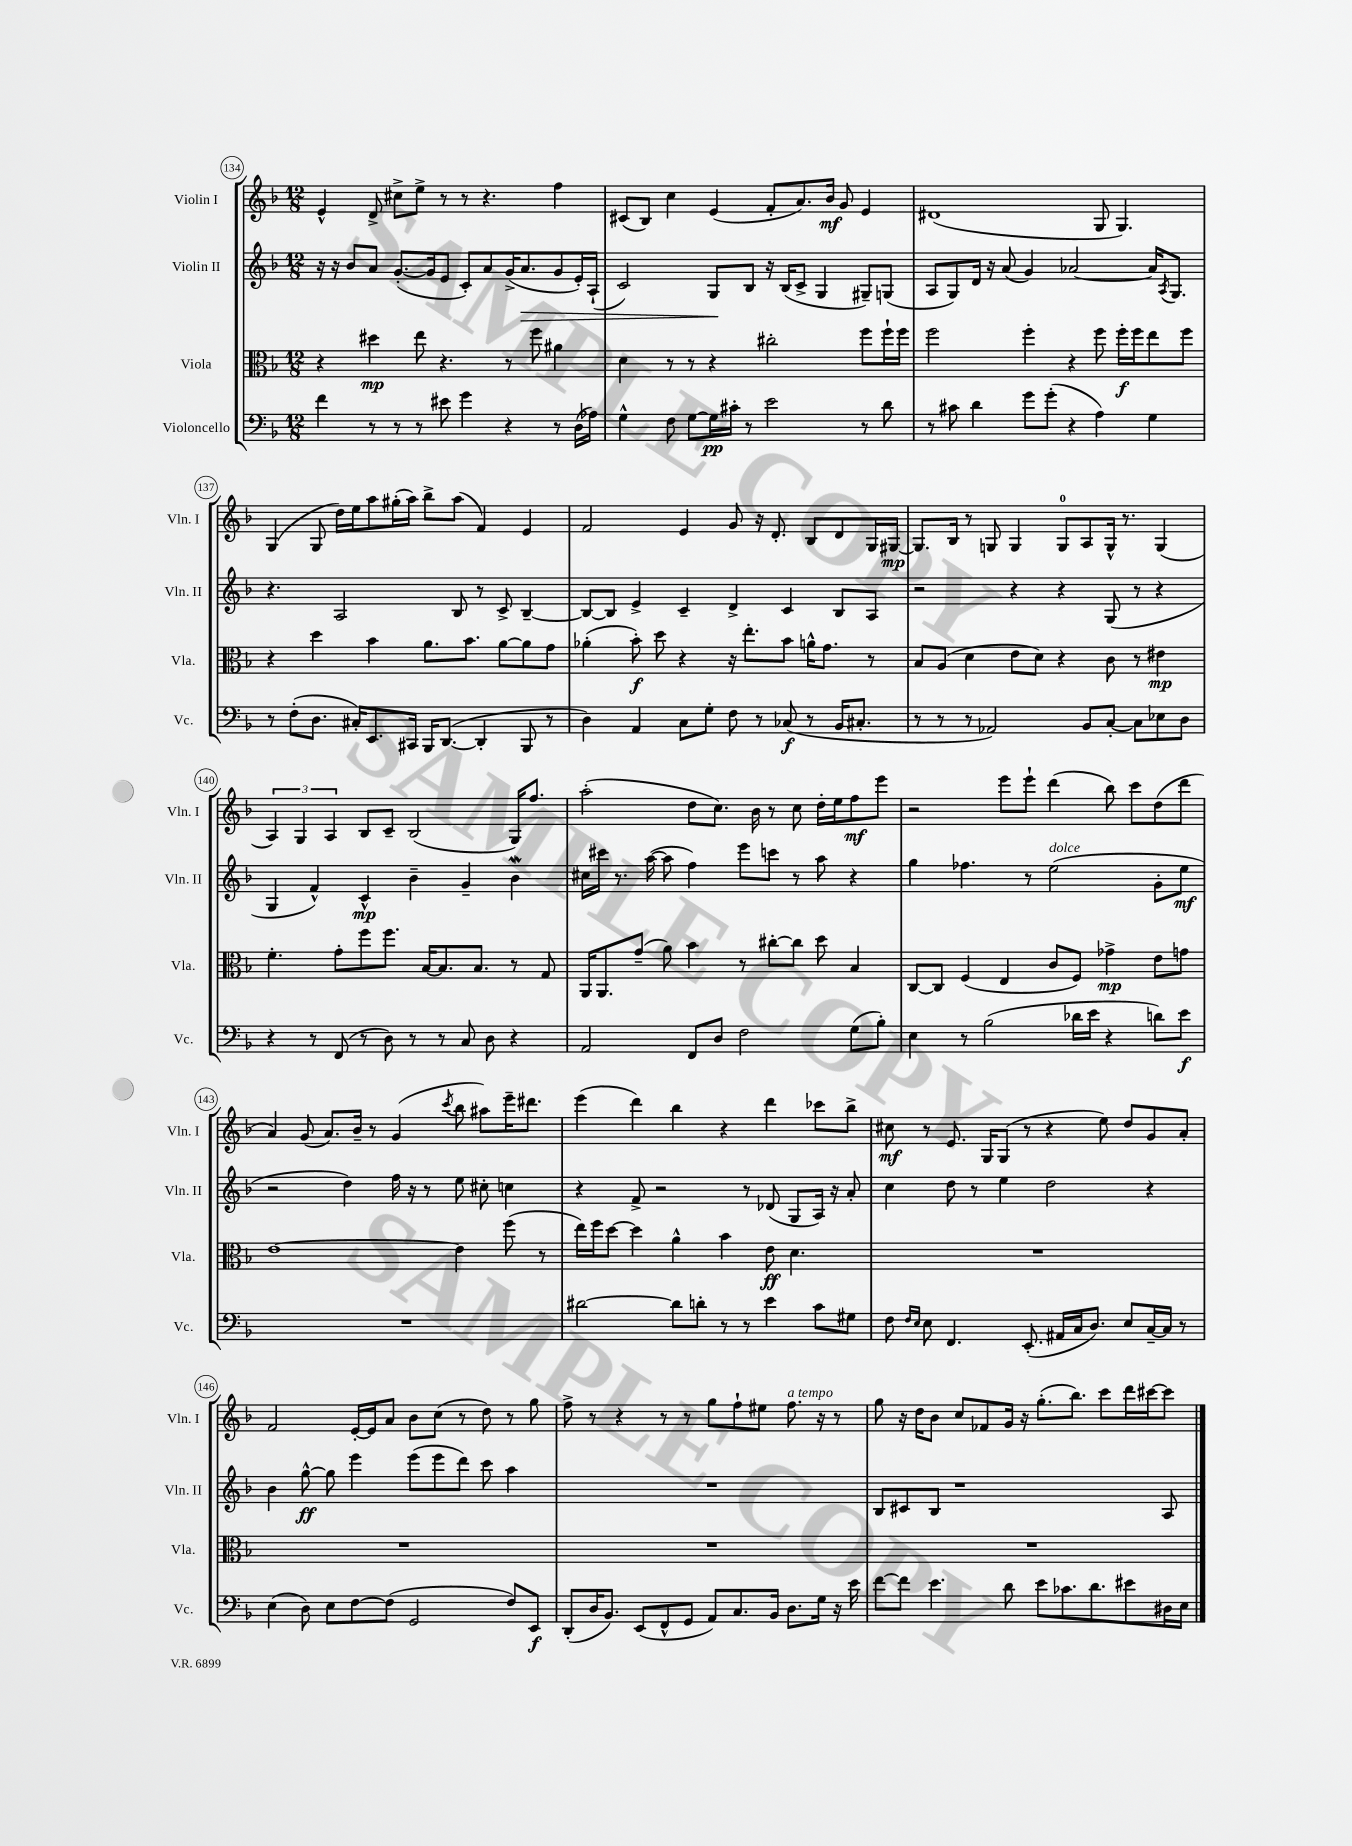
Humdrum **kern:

**kern	**kern	**kern	**kern
*staff4	*staff3	*staff2	*staff1
*clefF4	*clefC3	*clefG2	*clefG2
*k[b-]	*k[b-]	*k[b-]	*k[b-]
*M12/8	*M12/8	*M12/8	*M12/8
4f	4r	16r	4e^^
.	.	16r	.
.	.	8b-	.
8r	4dd#	8a	8d^
8r	.	([8.g'	8cc#^
8r	8ee	.	8ee^
.	.	16g]	.
8e#	4.r	8e	8r
4g	.	8c')	8r
.	.	8a	4.r
4r	8r	(16g^	.
.	.	8.a	.
.	8ff	.	.
8r	4a#	8g	4ff
(16D	.	16e')	.
16A-)	.	(16A`	.
=	=	=	=
4G^^	4d	2c)	(8c#
.	.	.	8B-)
8F	8r	.	4cc
[8G	8r	.	.
16G]	4r	8G	(4e
16c#'	.	.	.
8r	.	8B-	.
2e	2cc#'	16r	8f'
.	.	(16B-	.
.	.	8c^	8.a)
.	.	4G	.
.	.	.	16b-
.	.	.	8g
8r	8ff	8G#~)	4e
8d	16ff`	(8G	.
.	16ff	.	.
=	=	=	=
8r	2ff	8A	(1d#
8c#	.	8G)	.
4d	.	16d	.
.	.	16r	.
.	.	(8a	.
8g	4ff'	4g)	.
(8g'	.	.	.
4r	4r	[2a-	.
4A)	8ff	.	8G
.	16ff'	.	4.G)
.	16ff	.	.
4G	8ee	16a-]	.
.	.	8qA	.
.	.	8.G	.
.	8ff	.	.
=	=	=	=
8r	4r	4.r	(4G
(8F'	.	.	.
8.D	4dd	.	8G
.	.	2A	16dd)
16C#')	.	.	16ee
8.EE	4b-	.	8aa
.	.	.	(16gg#'
16CC#	.	.	16aa)
16BBB-	8.a	.	8bb-^
([8.DD	.	.	.
.	.	8B-	(8aa
.	8.b-	.	.
4DD']	.	8r	4f)
.	[8a	8c^	.
8BBB-	8a]	[4B-~	4e
8r	8g	.	.
=	=	=	=
4D)	(4a-'	8B-_	2f
.	.	8B-]	.
4AA	8b-')	4e^	.
.	8dd	.	.
8C	4r	4c~	4e
8G'	.	.	.
8F	16r	4d^	8g
.	8.ee'	.	.
8r	.	.	16r
.	.	.	8.d'
(8C-	8b-	4c	.
8r	16a^^	.	8B-
.	8.g	.	.
16BB-	.	8B-	8d
8.C#'	.	.	.
.	8r	8A	16G
.	.	.	[16G#
=	=	=	=
8r	8B-	2r	8.G#]
8r	(8A	.	.
.	.	.	16B-
8r	4d	.	8r
2AA-)	.	.	8G
.	8e	4r	4G
.	8d)	.	.
.	4r	4r	8G
8BB-	.	.	8A
[8C'	8c	(8G	16G^^
.	.	.	8.r
8C]	8r	8r	.
8E-	4e#	4r	(4G
8D	.	.	.
=	=	=	=
4r	4.f'	4G	6A)
.	.	.	6G
8r	.	4f^^)	.
.	.	.	6A
(8FF	8g'	.	.
8r	8ff	4c^^	8B-
8D)	8.ff	.	8c~
8r	.	4b-~	(2B-
.	[16B-	.	.
8r	8.B-]	.	.
8C	.	4g~	.
.	8.B-	.	.
8D	.	.	.
4r	8r	4b-	16G)
.	.	.	8.ff
.	8G	.	.
=	=	=	=
2AA	16AA	16cc#	(2aa'
.	8.AA	16ccc#	.
.	.	8.r	.
.	(8g~	.	.
.	.	([16aa	.
.	8a)	8aa]	.
8FF	4b-	4ff)	8dd
8D	.	.	8.cc)
2F	8r	8eee	.
.	.	.	16b-
.	[8cc#'	8ccc	8r
.	8cc#]	8r	8cc
.	8dd	8aa	16dd'
.	.	.	16ee
(8G	4B-	4r	8ff
8B-')	.	.	8eee
=	=	=	=
4E	[8C	4gg	2r
.	8C]	.	.
8r	(4F	4.ff-	.
(2B-	.	.	.
.	4E	.	8eee
.	.	8r	8eee`
.	8c	(2ee	(4ddd
16d-	8F)	.	.
16e	.	.	.
4r	4g-^	.	8bb-)
.	.	.	8ccc
8d)	8e	8g'	(8dd
8e	8g	8ee	8ddd
=	=	=	=
1.r	[1e	2r	4a)
.	.	.	(8g
.	.	.	8.a)
.	.	4dd)	.
.	.	.	16b-~
.	.	.	8r
.	.	16ff	(4g
.	.	16r	.
.	.	8r	.
.	.	.	8qccc
.	4e]	8ee	8bb-
.	.	8cc#'	8aa#)
.	(8ff	4cc	16eee~
.	.	.	8.ddd#
.	8r	.	.
=	=	=	=
[2d#	16ee)	4r	(4eee
.	16ff	.	.
.	[8dd	.	.
.	4dd]	8f^	4ddd)
.	.	2r	.
8d#]	4a^^	.	4bb-
8d'	.	.	.
8r	4b-	.	4r
8r	.	8r	.
4e	8e	(8d-	4ddd
.	4.d	8G	.
8c	.	16A)	8ccc-
.	.	16r	.
8G#	.	8a'	8bb-^
=	=	=	=
8F	1.r	4cc	8cc#
16qqF	.	.	.
16qqE	.	.	.
8E	.	.	8r
4.FF	.	8dd	8.e
.	.	8r	.
.	.	.	16G
.	.	4ee	(8G
(8.EE'	.	.	8r
.	.	2dd	4r
16AA#	.	.	.
16C	.	.	.
8.D)	.	.	.
.	.	.	8ee)
8E	.	.	8dd
[16C~	.	4r	8g
16C]	.	.	.
8r	.	.	8a'
=	=	=	=
(4E	1.r	4b-	2f
8D)	.	[8gg^^	.
8E	.	8gg]	.
[8F	.	4eee	[16e'
.	.	.	16e]
(8F]	.	.	8a
2GG	.	(8eee	8b-
.	.	8eee	(8cc
.	.	8ddd)	8r
.	.	8ccc	8dd)
8F)	.	4aa	8r
8EE	.	.	8gg
=	=	=	=
(8DD'	1.r	1.r	8ff^
16D	.	.	8r
8.BB-)	.	.	.
.	.	.	4r
(8EE	.	.	.
8FF^^	.	.	8r
8GG	.	.	8r
8AA)	.	.	8gg
8.C	.	.	8ff`
.	.	.	8ee#
16BB-	.	.	.
8.D	.	.	8.ff
16G	.	.	16r
16r	.	.	8r
16e	.	.	.
=	=	=	=
[8f	1.r	8B-	8gg
8f]	.	8c#	16r
.	.	.	16dd
4.e	.	8B-	8b-
.	.	1r	8cc
.	.	.	8f-
8d	.	.	16g
.	.	.	16r
8e	.	.	(8.gg'
8.c-	.	.	.
.	.	.	8.bb-)
8.d	.	.	.
.	.	.	8ccc
8e#	.	.	16ddd
.	.	.	[16ccc#
16D#	.	8A	8ccc#]
16E	.	.	.
==	==	==	==
*-	*-	*-	*-
